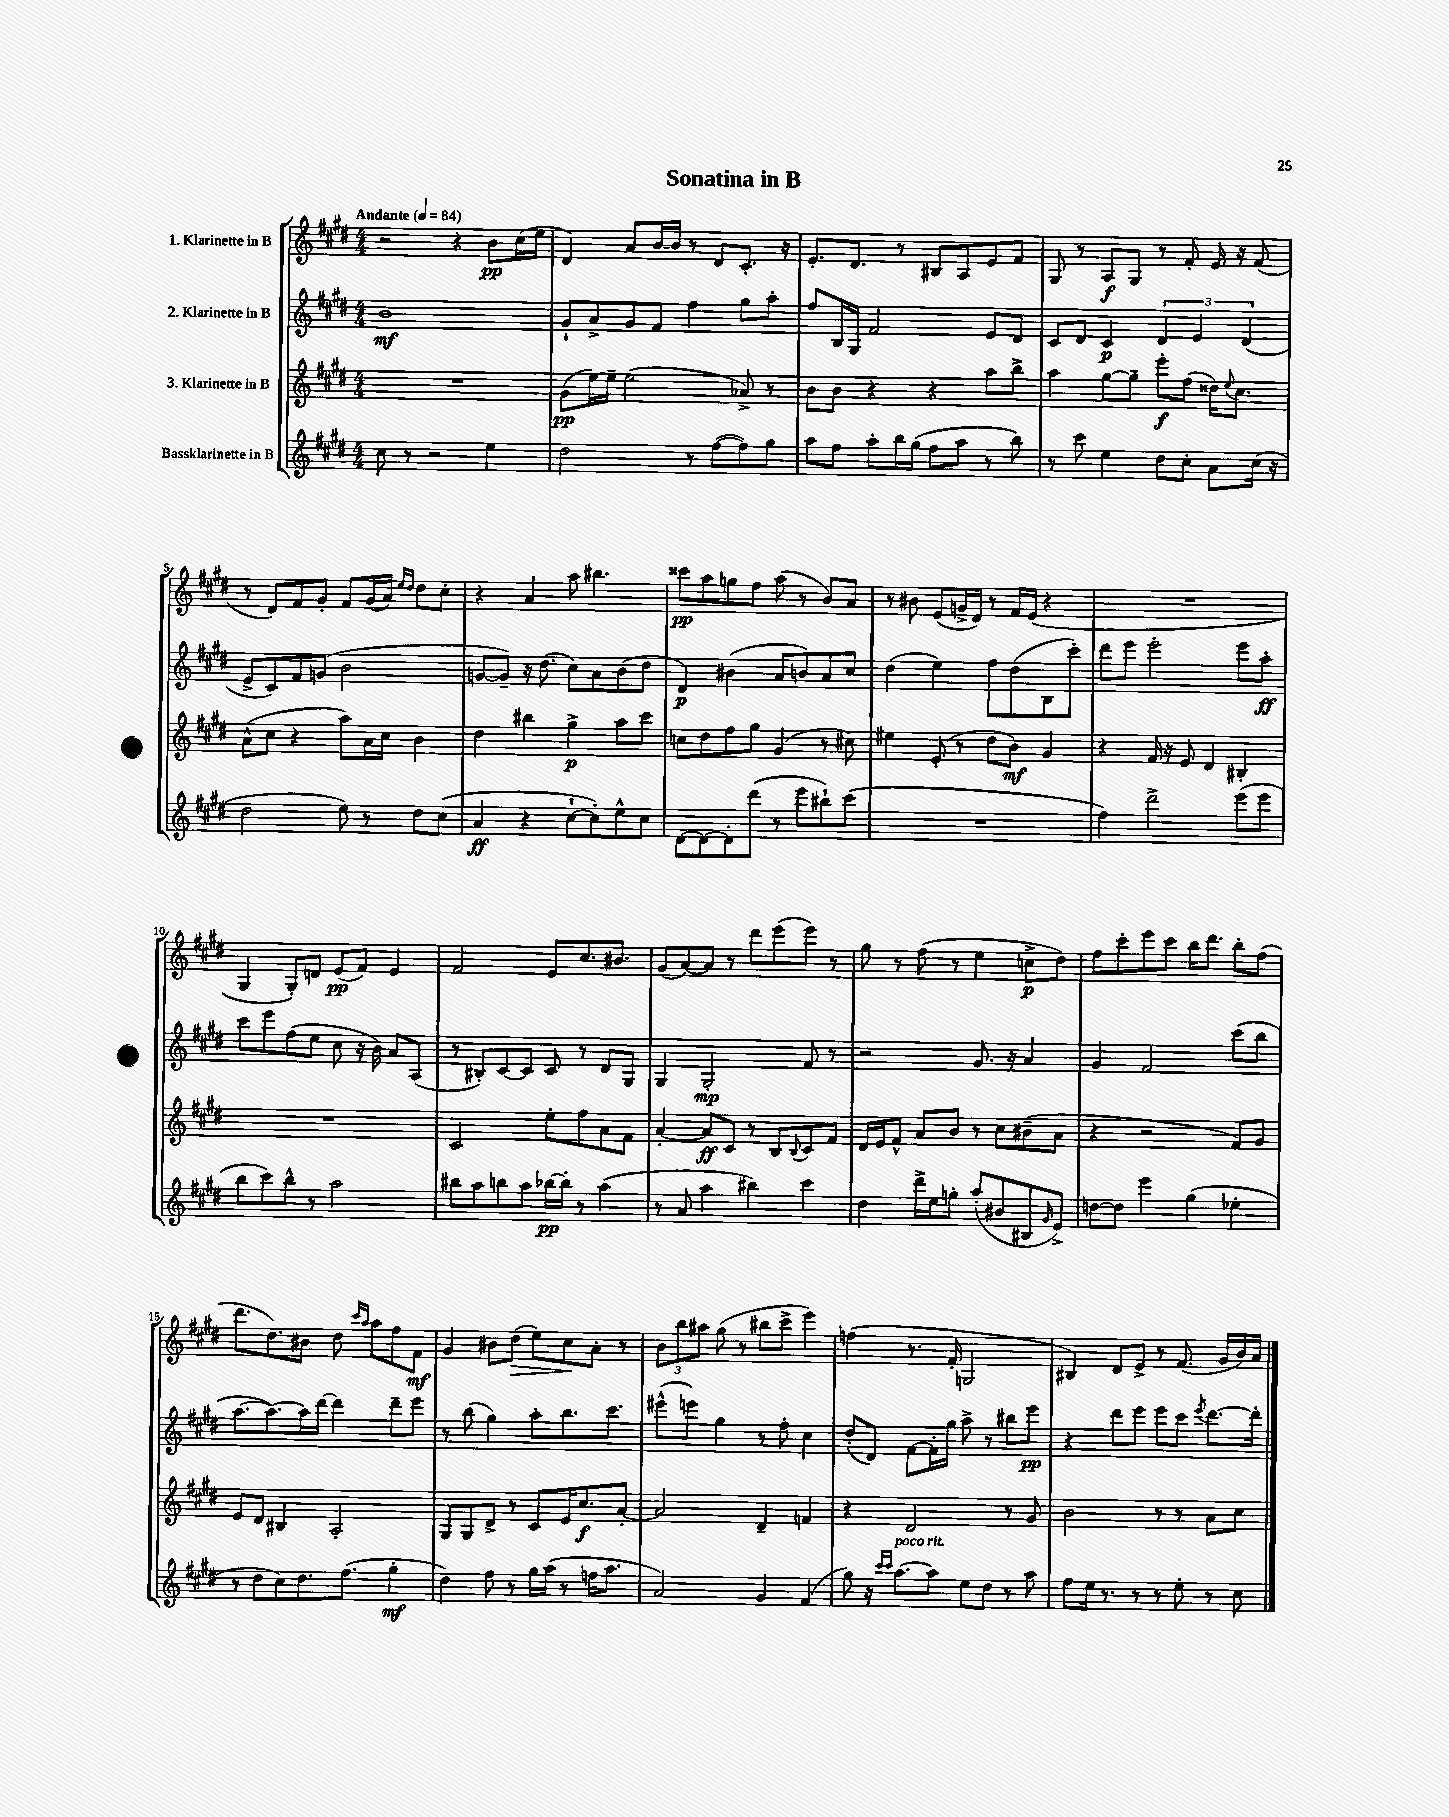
\header { title = "Sonatina in B" }
<<
\new StaffGroup <<
\new Staff = "s0" \with { instrumentName = "1. Klarinette in B" } {
    \clef treble \key e \major \numericTimeSignature \time 4/4 \tempo "Andante" 4 = 84
    r2 r4 b'8\pp cis''16( e''16 |
    dis'4) a'8 b'16~ b'16 r8 dis'8 cis'8.-. r16 |
    e'8.-. dis'8. r8 bis8 a8 e'8 fis'8 |
    gis8 r8 a8\f gis8 r8 fis'8-. e'16 r16 fis'8( |
    r8 dis'8) fis'8 gis'8-. fis'8 gis'16( a'16) \grace { e''16 dis''16 } dis''8 cis''8-. |
    r4 a'4 a''8 bis''4. |
    cisis'''8\pp a''8 g''8 fis''8 a''8( r8 b'8) a'8 |
    r8 bis'8 e'8( g'16-> dis'16) r8 fis'16 e'16( r4 |
    R1 |
    gis4 gis8-.) d'8 e'8\pp( fis'8) e'4 |
    fis'2 e'8 cis''8. bis'8. |
    gis'8( a'8~) a'8 r8 dis'''8 e'''8( e'''8) r8 |
    gis''8 r8 fis''8( r8 e''4 c''8->\p dis''8) |
    fis''8 cis'''8-. e'''8 cis'''8 b''16 dis'''8. b''8-. fis''8( |
    dis'''8. dis''8.) bis'8 dis''8 \grace { cis'''16 a''16 } a''8 fis''8 fis'8\mf |
    gis'4 bis'8 dis''8\>( e''8) cis''8\! a'8-. r8 |
    \tuplet 3/2 { b'8 b''8 ais''8 } gis''8( r8 bis''8 cis'''8-> e'''4) |
    f''4( r8. fis'16-. g2 |
    bis4) dis'8 e'8-> r8 fis'8.( gis'16 b'16) a'16 \bar "|." |
}
\new Staff = "s1" \with { instrumentName = "2. Klarinette in B" } {
    \clef treble \key e \major \numericTimeSignature \time 4/4
    b'1\mf |
    gis'8-! a'8-> gis'8 fis'8 fis''4 gis''8 a''8-. |
    fis''8 b16 gis16 fis'2 e'8 dis'8 |
    cis'8 dis'8 cis'4\p \tuplet 3/2 { dis'4 e'4 dis'4( } |
    e'8-> cis'8) fis'8 g'8( b'2 |
    g'8~ g'8--) r16 dis''8.( cis''8) a'8 b'8( dis''8 |
    dis'4\p) bis'4( a'8 b'8) a'8 cis''8 |
    dis''4( e''4) fis''8 dis''8( b8 cis'''8-.) |
    dis'''8 e'''8 e'''2-. e'''8 a''8-.\ff |
    cis'''8 e'''8 fis''8( e''8 cis''8 r16 b'16) a'8 a8( |
    r8 bis8-.) cis'8~ cis'8 cis'8 r8 dis'8 gis8 |
    gis4 gis2-.\mp fis'8 r8 |
    r2 gis'8. r16 a'4 |
    gis'4 fis'2 cis'''8( b''8 |
    a''8.~ a''8.~) a''16 dis'''16~ dis'''4 dis'''8-- e'''8 |
    r8 b''8( gis''4) a''8-. b''8. cis'''8. |
    eis'''8-^( e'''8) gis''4 r8 fis''8-. cis''4 |
    dis''8-.( dis'8) fis'8~ fis'16-. gis''16 a''8-> r8 bis''8 e'''8\pp |
    r4 dis'''8 e'''8 e'''8 cis'''8 \acciaccatura { e'''8 } dis'''8.~ dis'''16-. \bar "|." |
}
\new Staff = "s2" \with { instrumentName = "3. Klarinette in B" } {
    \clef treble \key e \major \numericTimeSignature \time 4/4
    R1 |
    gis'8\pp( e''16~) e''16-- e''2( aes'8->) r8 |
    b'8 b'8 r4 r4 a''8 b''8-> |
    a''4 gis''8~ gis''8-- e'''8-.\f fis''8( disis''16) \appoggiatura { e''8 } cis''8. |
    a'8-^( cis''8 r4 a''8) a'16 cis''16 b'4 |
    dis''4 bis''4 gis''4->\p a''8 cis'''8 |
    c''8 dis''8 fis''8 gis''8 gis'4( r8 cis''8) |
    eis''4 e'8-.( r8 dis''8 b'8\mf) gis'4 |
    r4 fis'16 r16 e'8 dis'4 bis4-. |
    R1 |
    cis'2 e''8-. fis''8 a'8 fis'8 |
    a'4~-. a'8\ff cis'8 r8 b8 \appoggiatura { b8 } cis'8 fis'8 |
    dis'16 e'16 fis'8-^ a'8 b'8 r8 cis''8 bis'8--( a'8 |
    r4 r2 fis'8) gis'8 |
    e'8 dis'8 bis4 a2-. |
    gis8 gis8 dis'8-> r8 cis'8 e'16 cis''8.\f a'8~-. |
    a'2 dis'4-- f'4 |
    r4 dis'2 r8 gis'8 |
    b'2 r8 r8 a'8 cis''8 \bar "|." |
}
\new Staff = "s3" \with { instrumentName = "Bassklarinette in B" } {
    \clef treble \key e \major \numericTimeSignature \time 4/4
    cis''8 r8 r2 e''4 |
    dis''2 r8 fis''8~( fis''8) gis''8 |
    a''8 fis''8 a''8-. b''16 gis''16( fis''8 a''8 r8 b''8) |
    r8 cis'''8 e''4 dis''8 cis''8-. a'8 cis''16( r16 |
    dis''2 e''8) r8 dis''8 cis''8( |
    a'4\ff r4 cis''8~-! cis''8-.) e''8-^ cis''8 |
    dis'8~ dis'8~ dis'8-. dis'''8( r8 e'''8 bis''8-!) cis'''8( |
    R1 |
    fis''4) dis'''2-> e'''8( e'''8 |
    b''8 cis'''8) b''8-^ r8 a''2 |
    bis''8 a''8 b''8 a''8 bes''16~\pp bes''16-. r8 a''4( |
    r8 a'8 a''4 bis''4) cis'''4 |
    dis''4 dis'''16-> e''16 g''8-. a''8-.( bis'8 bis8 \grace { gis'16 } e'8->) |
    d''8~ d''8 e'''4 gis''4( ees''4-. |
    r8 dis''8 cis''8) dis''8. fis''8.( gis''4-.\mf |
    dis''4) fis''8 r8 gis''16 a''16( r8 f''16 a''8. |
    a'2) gis'4 fis'4( |
    gis''8) r16 \grace { cis'''16 cis'''16 } a''8.~^\markup { \italic "poco rit." } a''8 e''8 dis''8 r8 a''8 |
    fis''8 e''16 r8. r8 r8 e''8-. r8 cis''8 \bar "|." |
}
>>
>>
